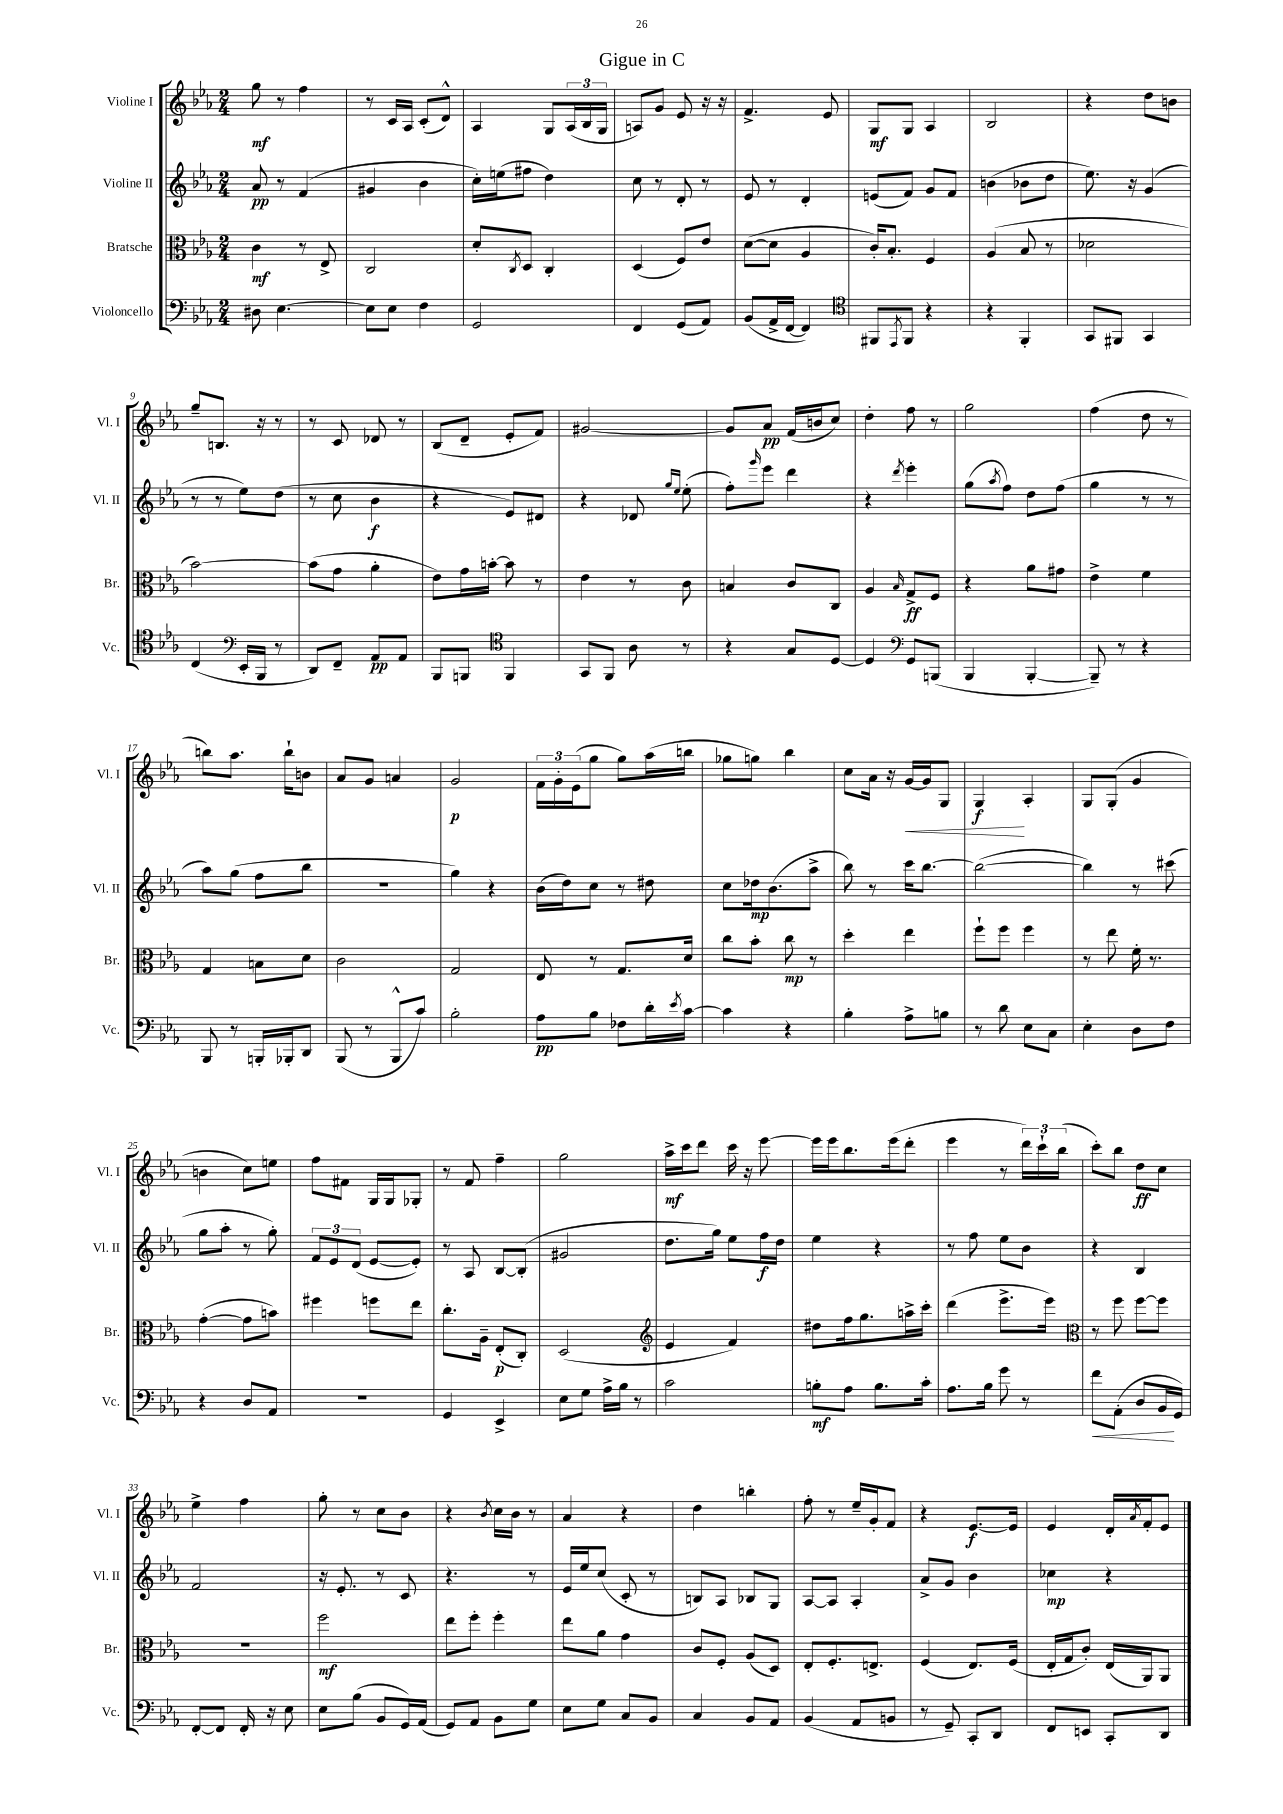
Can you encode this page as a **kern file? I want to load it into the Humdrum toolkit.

**kern	**dynam	**kern	**dynam	**kern	**dynam	**kern	**dynam
*part4	*part4	*part3	*part3	*part2	*part2	*part1	*part1
*staff4	*staff4	*staff3	*staff3	*staff2	*staff2	*staff1	*staff1
*I"Violoncello	*	*I"Bratsche	*	*I"Violine II	*	*I"Violine I	*
*I'Vc.	*	*I'Br.	*	*I'Vl. II	*	*I'Vl. I	*
*clefF4	*	*clefC3	*	*clefG2	*	*clefG2	*
*k[b-e-a-]	*	*k[b-e-a-]	*	*k[b-e-a-]	*	*k[b-e-a-]	*
*M2/4	*	*M2/4	*	*M2/4	*	*M2/4	*
=1	=1	=1	=1	=1	=1	=1	=1
8D#X\	.	4c\	mf	8a-/	pp	8gg\	mf
[4.E-\	.	.	.	8r	.	8r	.
.	.	8r	.	(4f/	.	4ff\	.
.	.	8E-^/	.	.	.	.	.
=2	=2	=2	=2	=2	=2	=2	=2
8E-\L]	.	2C/	.	4g#X/	.	8r	.
8E-\J	.	.	.	.	.	16c/LL	.
.	.	.	.	.	.	16A-/JJ	.
4F\	.	.	.	4b-\	.	(8c'/L	.
.	.	.	.	.	.	8d^^/J)	.
=3	=3	=3	=3	=3	=3	=3	=3
2GG/	.	8d'/L	.	16cc'\LL)	.	4A-/	.
.	.	.	.	(16een\J	.	.	.
.	.	8qC/	.	.	.	.	.
.	.	8D/J	.	8ff#X\J	.	.	.
.	.	4C'/	.	4dd\)	.	8G/L	.
.	.	.	.	.	.	(24A-/L	.
.	.	.	.	.	.	24B-/	.
.	.	.	.	.	.	24G/JJ	.
=4	=4	=4	=4	=4	=4	=4	=4
4FF/	.	(4D/	.	8cc\	.	8An/L)	.
.	.	.	.	8r	.	8g/J	.
(8GG/L	.	8F/L)	.	8d'/	.	8e-/	.
8AA-/J)	.	8e-/J	.	8r	.	16r	.
.	.	.	.	.	.	16r	.
=5	=5	=5	=5	=5	=5	=5	=5
(8BB-/L	.	([8d\L	.	8e-/	.	4.f^/	.
16AA-^/L	.	8d\J]	.	8r	.	.	.
[16FF/JJ	.	.	.	.	.	.	.
4FF/])	.	4A-/	.	4d'/	.	.	.
.	.	.	.	.	.	8e-/	.
=6	=6	=6	=6	=6	=6	=6	=6
*clefC4	*	*	*	*	*	*	*
8FF#X/L	.	16c'/KL)	.	(8en/L	.	8G/L	mf
.	.	8.B-'/J	.	.	.	.	.
8qEE-/	.	.	.	.	.	.	.
8FF#/J	.	.	.	8f/J)	.	8G/J	.
4r	.	4F/	.	8g/L	.	4A-/	.
.	.	.	.	8f/J	.	.	.
=7	=7	=7	=7	=7	=7	=7	=7
4r	.	(4A-/	.	(4bn\	.	2B-/	.
4FF'/	.	8B-/	.	8b-X\L	.	.	.
.	.	8r	.	8dd\J	.	.	.
=8	=8	=8	=8	=8	=8	=8	=8
8GG/L	.	2d-X\	.	8.ee-\)	.	4r	.
8FF#X/J	.	.	.	.	.	.	.
.	.	.	.	16r	.	.	.
4GG/	.	.	.	(4g/	.	8dd\L	.
.	.	.	.	.	.	8bn\J	.
!!LO:LB:g=z
=9	=9	=9	=9	=9	=9	=9	=9
(4C/	.	[2b-\)	.	8r	.	8gg~/L	.
.	.	.	.	8r	.	8.Bn/J	.
*clefF4	*	*	*	*	*	*	*
16EE-'/LL	.	.	.	8ee-\L)	.	.	.
16BBB-/JJ	.	.	.	.	.	16r	.
8r	.	.	.	(8dd\J	.	8r	.
=10	=10	=10	=10	=10	=10	=10	=10
8DD/L)	.	(8b-\L]	.	8r	.	8r	.
8FF~/J	.	8g\J	.	8cc\	.	8c/	.
8AA-/L	pp	4a-'\	.	4b-\	f	8d-X/	.
8AA-/J	.	.	.	.	.	8r	.
=11	=11	=11	=11	=11	=11	=11	=11
8BBB-/L	.	8e-\L)	.	4r	.	(8B-/L	.
8BBBn/J	.	16g\L	.	.	.	8d~/J	.
.	.	[16bn'\JJ	.	.	.	.	.
*clefC4	*	*	*	*	*	*	*
4FF/	.	8b\]	.	8e-/L)	.	8e-'/L	.
.	.	8r	.	8d#X/J	.	8f/J)	.
=12	=12	=12	=12	=12	=12	=12	=12
8GG/L	.	4e-\	.	4r	.	[2g#X/	.
8FF/J	.	.	.	.	.	.	.
8A-\	.	8r	.	8d-X/	.	.	.
.	.	.	.	16qqgg/LL	.	.	.
.	.	.	.	16qqee-/JJ	.	.	.
8r	.	8c\	.	(8ee-'\	.	.	.
=13	=13	=13	=13	=13	=13	=13	=13
4r	.	4Bn/	.	8ff'\L)	.	8g#/L]	.
.	.	.	.	16qqggg/	.	.	.
.	.	.	.	8eee-\J	.	8a-/J	pp
8G/L	.	8c/L	.	4ddd\	.	(16f/LL	.
.	.	.	.	.	.	16bn/J	.
[8D/J	.	8C/J	.	.	.	8cc/J)	.
=14	=14	=14	=14	=14	=14	=14	=14
4D/]	.	4A-/	.	4r	.	4dd'\	.
*clefF4	*	*	*	*	*	*	*
.	.	16qqB-/	.	8qddd/	.	.	.
8GG/L	.	8G^/L	ff	4eee-'\	.	8ff\	.
(8BBBn/J	.	8F/J	.	.	.	8r	.
=15	=15	=15	=15	=15	=15	=15	=15
4BBB-/	.	4r	.	(8gg\L	.	2gg\	.
.	.	.	.	8qaa-/	.	.	.
.	.	.	.	8ff\J)	.	.	.
[4BBB-'/	.	8a-\L	.	8dd\L	.	.	.
.	.	8g#X\J	.	(8ff\J	.	.	.
=16	=16	=16	=16	=16	=16	=16	=16
8BBB-~/])	.	4e-^\	.	4gg\	.	(4ff\	.
8r	.	.	.	.	.	.	.
4r	.	4f\	.	8r	.	8dd\	.
.	.	.	.	8r	.	8r	.
!!LO:LB:g=z
=17	=17	=17	=17	=17	=17	=17	=17
8BBB-/	.	4G/	.	8aa-\L)	.	8bbn\L)	.
8r	.	.	.	(8gg\J	.	8.aa-\J	.
16BBBn'/LL	.	8Bn\L	.	8ff\L	.	.	.
16BBB-X'/J	.	.	.	.	.	16bb`\KL	.
8DD/J	.	8d\J	.	8bb-\J	.	8bn\J	.
=18	=18	=18	=18	=18	=18	=18	=18
(8BBB-/	.	2c\	.	2r	.	8a-/L	.
8r	.	.	.	.	.	8g/J	.
8BBB-^^/L	.	.	.	.	.	4an/	.
8c/J)	.	.	.	.	.	.	.
=19	=19	=19	=19	=19	=19	=19	=19
2B-'\	.	2G/	.	4gg\)	.	2g/	p
.	.	.	.	4r	.	.	.
=20	=20	=20	=20	=20	=20	=20	=20
8A-\L	pp	8E-/	.	(16b-\LL	.	24f\LL	.
.	.	.	.	.	.	24g'\	.
.	.	.	.	16dd\J)	.	.	.
.	.	.	.	.	.	(24e-\J	.
8B-\J	.	8r	.	8cc\J	.	8gg\J	.
8F-X\L	.	8.G/L	.	8r	.	8gg\L)	.
16d'\L	.	.	.	8dd#X\	.	(16aa-\L	.
8qe-/	.	.	.	.	.	.	.
[16c\JJ	.	16d/Jk	.	.	.	16bbn\JJ	.
=21	=21	=21	=21	=21	=21	=21	=21
4c\]	.	8cc\L	.	8cc\L	.	8gg-X\L	.
.	.	8b-'\J	.	16dd-X\k	mp	8ggn\J)	.
.	.	.	.	(8.b-\	.	.	.
4r	.	8cc\	mp	.	.	4bb-\	.
.	.	8r	.	8aa-^\J	.	.	.
=22	=22	=22	=22	=22	=22	=22	=22
4B-'\	.	4dd'\	.	8bb-\)	.	8cc\L	.
.	.	.	.	8r	.	16a-\Jk	.
.	.	.	.	.	.	16r	.
!	!	!	!	!	!	!	!LO:HP:b
8A-^\L	.	4ee-\	.	16ccc\KL	.	[16g/LL	<
.	.	.	.	[8.bb-\J	.	16g/J]	.
8Bn\J	.	.	.	.	.	8G/J	.
=23	=23	=23	=23	=23	=23	=23	=23
8r	.	8ff`\L	.	(2bb-\_	.	4G/	f
8d\	.	8ff\J	.	.	.	.	.
8E-\L	.	4ff\	.	.	.	4A-'/	[
8C\J	.	.	.	.	.	.	.
=24	=24	=24	=24	=24	=24	=24	=24
4E-'\	.	8r	.	4bb-\])	.	8G/L	.
.	.	8ee-\	.	.	.	(8G'/J	.
8D\L	.	16f'\	.	8r	.	4g/	.
.	.	8.r	.	.	.	.	.
8F\J	.	.	.	(8ccc#X\	.	.	.
!!LO:LB:g=z
=25	=25	=25	=25	=25	=25	=25	=25
4r	.	([4g'\	.	8gg\L	.	4bn\	.
.	.	.	.	8aa-'\J	.	.	.
8D/L	.	8g\L]	.	8r	.	8cc\L)	.
8AA-/J	.	8bn\J)	.	8gg'\)	.	8een\J	.
=26	=26	=26	=26	=26	=26	=26	=26
2r	.	4ff#X\	.	12f/L	.	8ff\L	.
.	.	.	.	12e-/	.	.	.
.	.	.	.	.	.	8f#X\J	.
.	.	.	.	(12d/J	.	.	.
.	.	8ffn\L	.	[8e-/L	.	16G/LL	.
.	.	.	.	.	.	16G/J	.
.	.	8ee-\J	.	8e-'/J])	.	8G-X'/J	.
=27	=27	=27	=27	=27	=27	=27	=27
4GG/	.	8.cc'\L	.	8r	.	8r	.
.	.	.	.	8A-/	.	8f/	.
.	.	16A-~\Jk	.	.	.	.	.
4EE-^/	.	(8E-'/L	p	[8B-/L	.	4ff~\	.
.	.	8C'/J)	.	(8B-'/J]	.	.	.
=28	=28	=28	=28	=28	=28	=28	=28
8E-\L	.	(2D/	.	2g#X/	.	2gg\	.
8G\J	.	.	.	.	.	.	.
16A-^\LL	.	.	.	.	.	.	.
16B-\JJ	.	.	.	.	.	.	.
8r	.	.	.	.	.	.	.
=29	=29	=29	=29	=29	=29	=29	=29
*	*	*clefG2	*	*	*	*	*
2c\	.	4e-/	.	8.dd\L	.	16aa-^\LL	mf
.	.	.	.	.	.	16ccc\J	.
.	.	.	.	.	.	8ddd\J	.
.	.	.	.	16gg\Jk)	.	.	.
.	.	4f/)	.	8ee-\L	.	16ccc\	.
.	.	.	.	.	.	16r	.
.	.	.	.	16ff\L	f	[8eee-\	.
.	.	.	.	16dd\JJ	.	.	.
=30	=30	=30	=30	=30	=30	=30	=30
8Bn'\L	mf	8dd#X\L	.	4ee-\	.	16eee-\LL]	.
.	.	.	.	.	.	16eee-\J	.
8A-\J	.	16ff\k	.	.	.	8.bb-\	.
.	.	8.gg\	.	.	.	.	.
8.B\L	.	.	.	4r	.	.	.
.	.	.	.	.	.	(16eee-\k	.
.	.	16aan^\L	.	.	.	8ddd'\J	.
16c'\Jk	.	16ccc'\JJ	.	.	.	.	.
=31	=31	=31	=31	=31	=31	=31	=31
8.A-\L	.	(4ddd\	.	8r	.	4eee-\	.
.	.	.	.	8ff\	.	.	.
16B-\Jk	.	.	.	.	.	.	.
8g\	.	8.eee-^\L	.	8ee-\L	.	8r	.
8r	.	.	.	8b-\J	.	24ddd\LL)	.
.	.	.	.	.	.	24ccc`\	.
.	.	16eee-\Jk)	.	.	.	.	.
.	.	.	.	.	.	(24bb-\JJ	.
=32	=32	=32	=32	=32	=32	=32	=32
*	*	*clefC3	*	*	*	*	*
!	!LO:HP:b	!	!	!	!	!	!
8f\L	<	8r	.	4r	.	8ccc'\L)	.
(8AA-'\J	.	8ff\	.	.	.	8bb-\J	.
8D/L	.	[8ff\L	.	4B-/	.	8dd\L	ff
16BB-/L	.	8ff\J]	.	.	.	8cc\J	.
16GG/JJ)	[	.	.	.	.	.	.
!!LO:LB:g=z
=33	=33	=33	=33	=33	=33	=33	=33
[8FF'/L	.	2r	.	2f/	.	4ee-^\	.
8FF/J]	.	.	.	.	.	.	.
16FF'/	.	.	.	.	.	4ff\	.
16r	.	.	.	.	.	.	.
8E-\	.	.	.	.	.	.	.
=34	=34	=34	=34	=34	=34	=34	=34
8E-\L	.	2ff\	mf	16r	.	8gg'\	.
.	.	.	.	8.e-'/	.	.	.
(8B-\J	.	.	.	.	.	8r	.
8BB-/L	.	.	.	8r	.	8cc\L	.
16GG/L)	.	.	.	8c/	.	8b-\J	.
(16AA-/JJ	.	.	.	.	.	.	.
=35	=35	=35	=35	=35	=35	=35	=35
8GG/L)	.	8ee-\L	.	4.r	.	4r	.
8AA-/J	.	8ff'\J	.	.	.	.	.
.	.	.	.	.	.	8qb-/	.
8BB-\L	.	4ff'\	.	.	.	16cc\LL	.
.	.	.	.	.	.	16b-\JJ	.
8G\J	.	.	.	8r	.	8r	.
=36	=36	=36	=36	=36	=36	=36	=36
8E-\L	.	8ee-\L	.	16e-/LL	.	4a-/	.
.	.	.	.	16ee-/J	.	.	.
8G\J	.	8a-\J	.	(8cc/J	.	.	.
8C/L	.	4g\	.	8c'/	.	4r	.
8BB-/J	.	.	.	8r	.	.	.
=37	=37	=37	=37	=37	=37	=37	=37
4C/	.	8c/L	.	8Bn/L)	.	4dd\	.
.	.	8F'/J	.	8A-/J	.	.	.
8BB-/L	.	(8A-/L	.	8B-X/L	.	4bbn'\	.
8AA-/J	.	8D/J)	.	8G/J	.	.	.
=38	=38	=38	=38	=38	=38	=38	=38
(4BB-/	.	8E-'/L	.	[8A-/L	.	8ff'\	.
.	.	8.F'/	.	8A-/J]	.	8r	.
8AA-/L	.	.	.	4A-'/	.	16ee-~/LL	.
.	.	8.En^/J	.	.	.	16g'/J	.
8BBn/J	.	.	.	.	.	8f/J	.
=39	=39	=39	=39	=39	=39	=39	=39
8r	.	(4F/	.	8a-^/L	.	4r	.
8GG~/)	.	.	.	8g/J	.	.	.
8CC'/L	.	8.E-/L)	.	4b-\	.	[8.e-/L	f
8DD/J	.	.	.	.	.	.	.
.	.	(16F/Jk	.	.	.	16e-/Jk]	.
=40	=40	=40	=40	=40	=40	=40	=40
8FF/L	.	16E-'/LL	.	4cc-X\	mp	4e-/	.
.	.	16G/J	.	.	.	.	.
8EEn/J	.	8c'/J)	.	.	.	.	.
8CC'/L	.	(16E-/LL	.	4r	.	16d'/LL	.
.	.	.	.	.	.	8qa-/	.
.	.	16AA-/J)	.	.	.	16f'/J	.
8DD/J	.	8AA-/J	.	.	.	8e-/J	.
==	==	==	==	==	==	==	==
*-	*-	*-	*-	*-	*-	*-	*-
